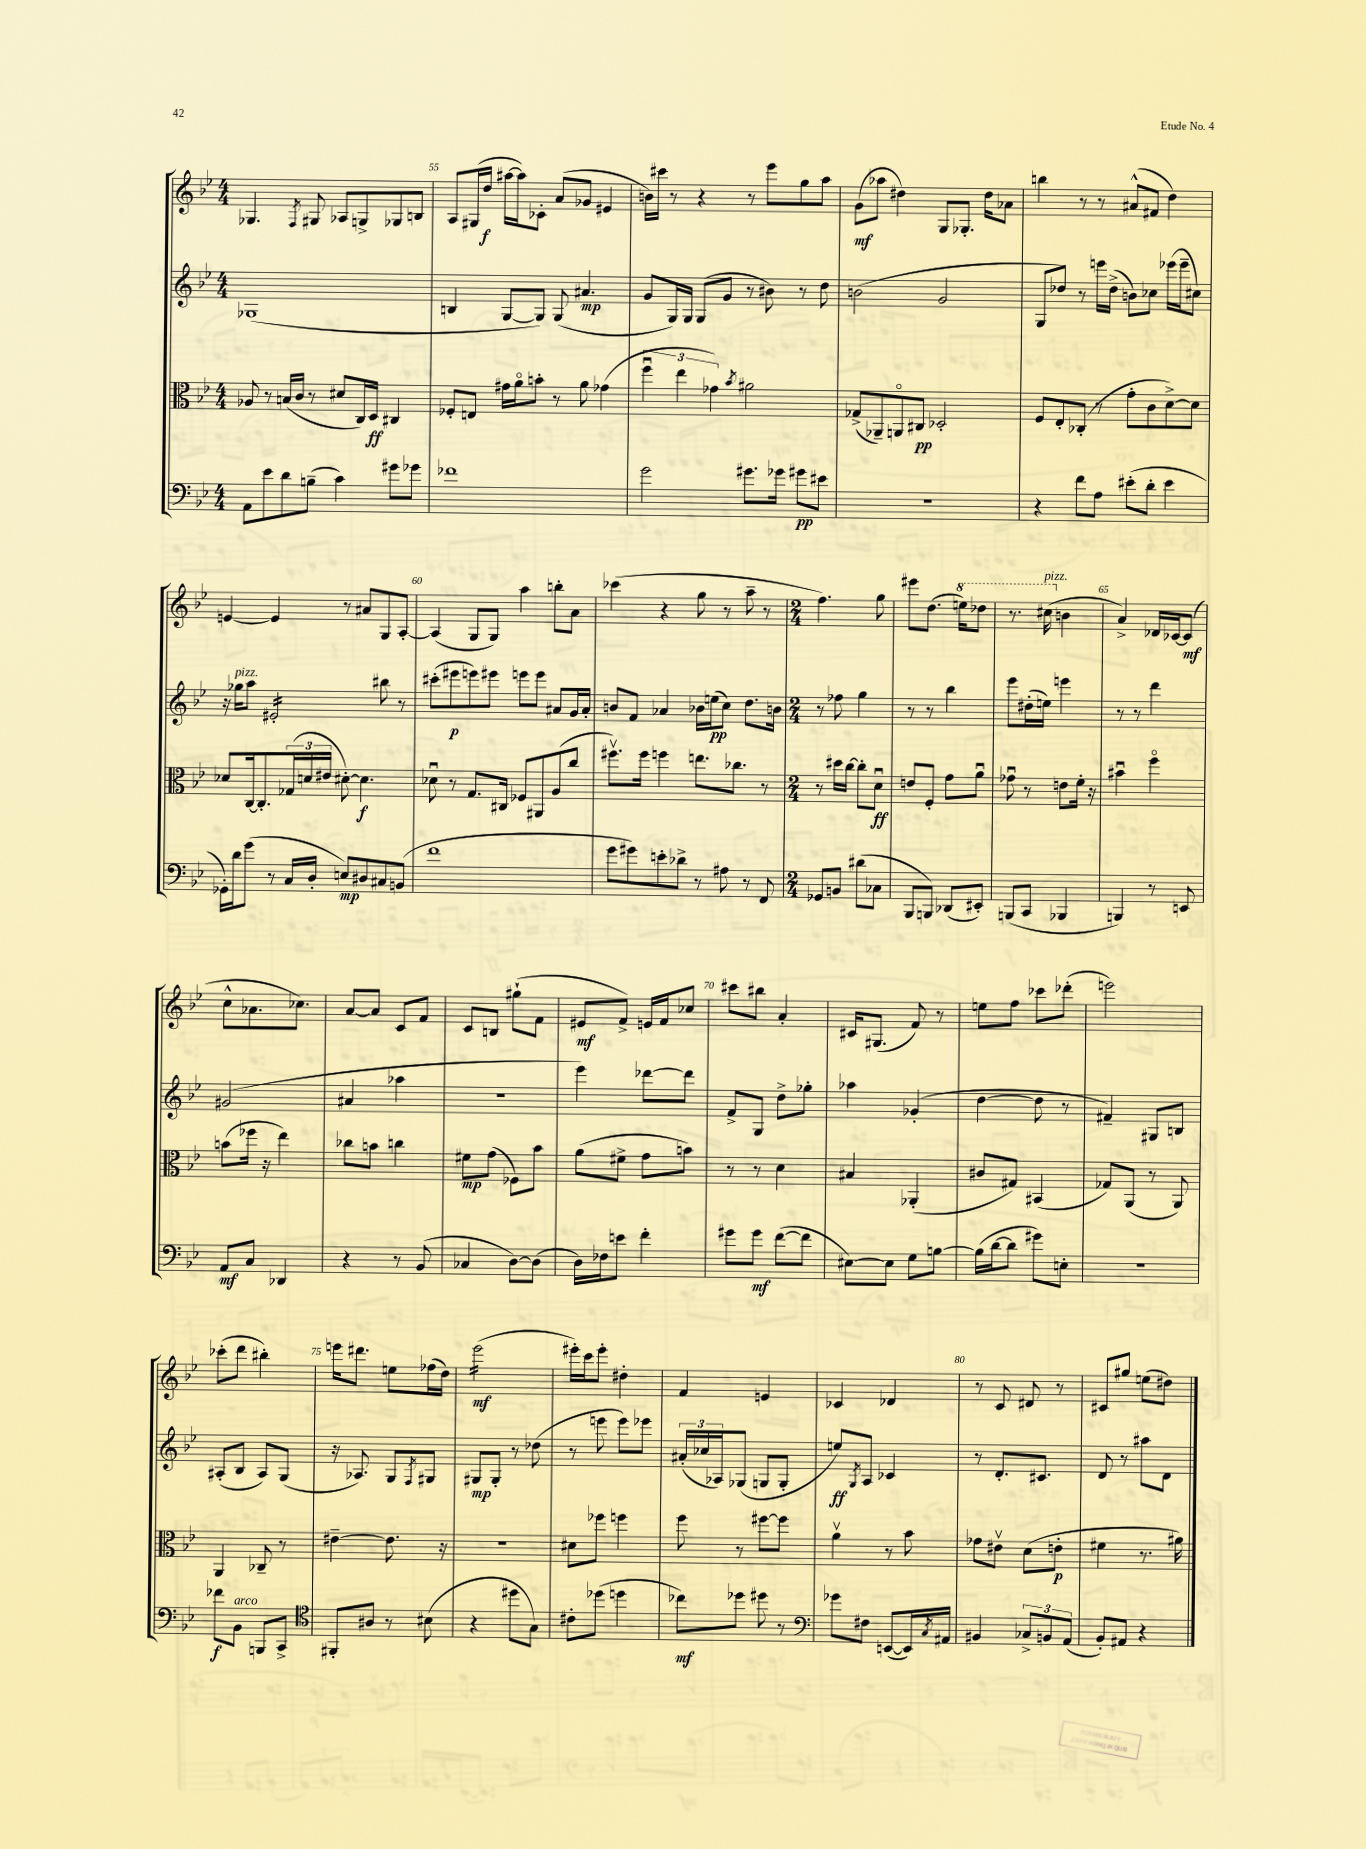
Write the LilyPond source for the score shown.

<<
\new StaffGroup <<
\new Staff = "s0" {
    \clef treble \key bes \major \numericTimeSignature \time 4/4
    ges4. \acciaccatura { f8 } gis8 aes8 g8-> ges8 b8 |
    a8 gis16( d''16\f ais''16~ ais''16) ces'8-. a'8( ges'8 eis'4 |
    b'16) cis'''16 r8 r4 r8 ees'''8 g''8 a''8 |
    g'8\mf( aes''8 dis''4) g8 ges8.-. dis''16 aes'8 |
    b''4 r8 r8 ais'8-^( fis'8 d''4) |
    e'4~ e'4 r8 ais'8 g8 a8~-. |
    a4( g8 g8) a''4 b''8-. a'8 |
    ces'''4( r4 g''8 r8 a''8-- r8 |
    \numericTimeSignature \time 2/4 f''4.) g''8 |
    eis'''8 d''8.( \ottava #1 e'''16) des'''8 |
    r8. cis'''16^\markup { \italic "pizz." }( \ottava #0 b'4 |
    a'4->) des'16 ces'16~ ces'8\mf( |
    c''8-^ aes'8. ces''8.) |
    a'8~ a'8 c'8 f'8 |
    c'8 b8 gis''8-!( f'8 |
    eis'8\mf f'8->) e'16 f'16 ces''8 |
    cis'''8 bis''8 a'4-. |
    cis'16 gis8.( f'8) r8 |
    e''8 f''8 ces'''8 des'''8-.( |
    e'''2) |
    ces'''8-.( d'''8 bis''4-.) |
    e'''16 dis'''8. e''8 fes''16( d''16) |
    ees'''2:16\mf( |
    eis'''16-.) c'''16 eis'''8-. dis''4-. |
    f'4 e'4 |
    ces'4 des'4 |
    r8 c'8 dis'8 r8 |
    cis'8 gis''8 e''8( dis''8) \bar "|." |
}
\new Staff = "s1" {
    \clef treble \key bes \major \numericTimeSignature \time 4/4
    ges1( |
    b4 g8~ g8) g8( ais'4.\mp |
    g'8 g16) g16 g8( g'8 r8 bis'8) r8 d''8 |
    b'2( g'2 |
    g8 des''8) r8 e'''16 des''16->( b'8) ces''8 ees'''16( ees'''16-- cis''8) |
    r16 ges''16^\markup { \italic "pizz." } a''8 eis'2:16-. bis''8 r8 |
    cis'''8-.( eis'''8\p e'''8) eis'''8 e'''8 e'''8 ais'8 g'16 ais'16-. |
    b'8 f'8 aes'4 bes'16 e''16\pp( c''8) d''8. b'16 |
    \numericTimeSignature \time 2/4 r8 fes''8 g''4 |
    r8 r8 bes''4 |
    ees'''8 dis''16-.( e''16) e'''4 |
    r8 r8 d'''4 |
    gis'2( |
    ais'4 aes''4 |
    R2 |
    ees'''4) des'''8~ des'''8 |
    f'8-> g8 d''8-> ges''8-. |
    aes''4 ges'4-.( |
    d''4~ d''8 r8 |
    fis'4--) gis8 b8 |
    ais8-.( bes8 ais8) g8( |
    r16 aes8.) g8 \acciaccatura { f8 } gis8 |
    gis8\mp gis8-. r8 des''8( |
    r8 e'''8 e'''8) ees'''8 |
    \tuplet 3/2 { ais'16-.( ces''16 aes16) } ges8( g8 g8-. |
    e''8\ff) \acciaccatura { g8 } a8 ces'4 |
    r8 d'8.-. cis'8. |
    d'8 r8 ais''8 d'8 \bar "|." |
}
\new Staff = "s2" {
    \clef alto \key bes \major \numericTimeSignature \time 4/4
    aes8 r8 b16( c'16 r8 dis'8 c16) d16\ff cis4 |
    fes8-. e8 gis'16 a'16\flageolet b'8-. r8 a'8 ges'4( |
    \tuplet 3/2 { f''4\downbow ees''4 ges'4) } \acciaccatura { bes'8 } ais'2 |
    ges8->( aes,8--) a,8\flageolet cis8\pp des2-. |
    f8 ees8-. ces8-.( r8 g'8-. c'8 d'8~->) d'8 |
    des'8 c16~ c8.-. \tuplet 3/2 { ges16( d'16 eis'16 } dis'8~-.) dis'4.\f |
    des'8\downbow r8 g8. cis16 fes8 ais,8 a8( c''8 |
    fis''8.\upbow) fis''16 f''4 e''8. ces''8. r8 |
    \numericTimeSignature \time 2/4 r8 dis''16 c''16~ c''8-. d'8\downbow\ff |
    e'8 f8-. g'8 a'8\downbow |
    ges'8\downbow r8 e'8 f'16-. r16 |
    bis'4\downbow f''4\flageolet |
    b'8( fes''16 r16 ees''4) |
    ces''8 b'8 c''4 |
    fis'8\mp g'8( fes8) bes'8 |
    a'8( fis'8-> g'8 b'8) |
    r8 r8 d'4 |
    bis4 aes,4-.( |
    cis'8 gis8) bis,4( |
    ges8) a,8( r8 a,8) |
    a,4 ces8-- r8 |
    eis'4~-- eis'8. r16 |
    R2 |
    dis'8 fes''8 f''4 |
    f''8 r8 fis''8~ fis''8 |
    a'4\upbow r8 bes'8 |
    ges'8 eis'8\upbow d'8( e'8-.\p |
    fis'4 r8. ais'16) \bar "|." |
}
\new Staff = "s3" {
    \clef bass \key bes \major \numericTimeSignature \time 4/4
    a,8 ees'8 d'8 b8--( c'4) gis'8 ges'8 |
    fes'1 |
    g'2 gis'8. ges'16 gis'8\pp eis'8 |
    R1 |
    r4 f'8 a8 eis'8-.( d'8-. eis'4 |
    ges,16-.) d'16 g'8( r8 c16 d16-. e8\mp) dis8 cis8 b,8( |
    f'1 |
    g'8 gis'8) e'8-. des'8-> r8 ais8 r8 f,8 |
    \numericTimeSignature \time 2/4 ges,8 b,8 dis'8( ces8 |
    bes,,8 b,,8) des,8( eis,8-.) |
    b,,8( c,8 bes,,4 |
    b,,4) r8 e,8 |
    a,8\mf c8 des,4 |
    r4 r8 bes,8( |
    ces4 d8~) d8( |
    d16) fes16 e'8 f'4-. |
    gis'8 gis'8\mf f'8~( f'8 |
    eis8~) eis8 g8 b8~ |
    b16( d'16~ d'8 gis'8) e8-. |
    R2 |
    fes'8\f bes,8^\markup { \italic "arco" } b,,8 c,8-> |
    \clef tenor fis,8-. ais8 r8 bis8( |
    r4 dis''8 g8) |
    cis'8-. des''8( d''4 |
    ces''8\mf) des''8 dis''8 r8 |
    \clef bass ges'8 fis8 e,8~( e,16) \acciaccatura { c8 } ais,16 |
    bis,4 \tuplet 3/2 { ces8-> b,8 a,8( } |
    bes,8-.) ais,8 r4 \bar "|." |
}
>>
>>
\layout { \context { \Score currentBarNumber = #54 \override BarNumber.break-visibility = ##(#f #t #t) barNumberVisibility = #(every-nth-bar-number-visible 5) } }
